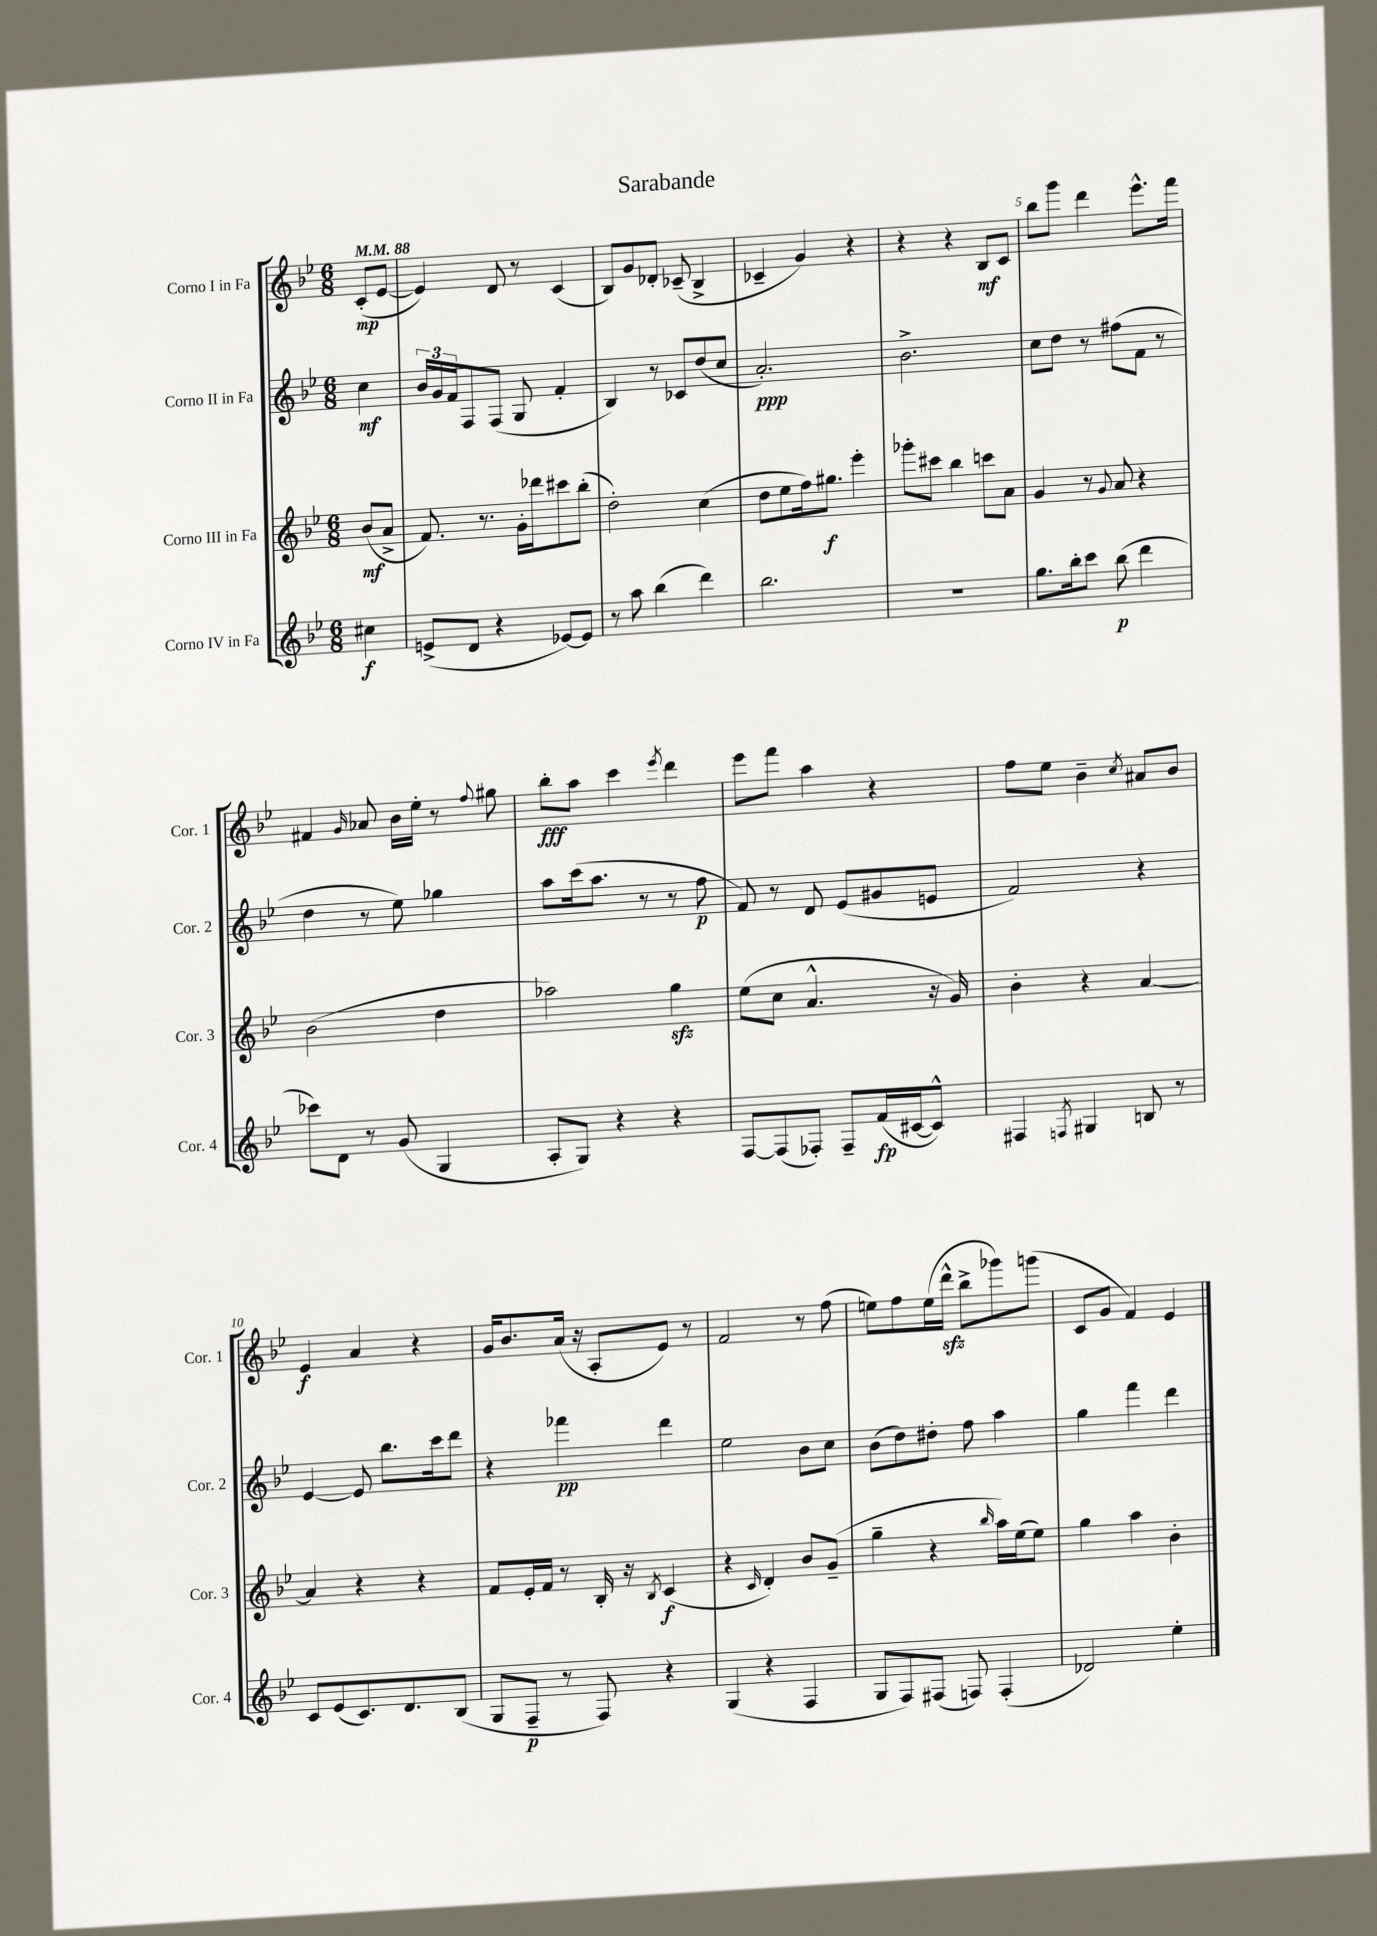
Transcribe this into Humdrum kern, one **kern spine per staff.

**kern	**dynam	**kern	**dynam	**kern	**dynam	**kern	**dynam
*part4	*part4	*part3	*part3	*part2	*part2	*part1	*part1
*staff4	*staff4	*staff3	*staff3	*staff2	*staff2	*staff1	*staff1
*I"Corno IV in Fa	*	*I"Corno III in Fa	*	*I"Corno II in Fa	*	*I"Corno I in Fa	*
*I'Cor. 4	*	*I'Cor. 3	*	*I'Cor. 2	*	*I'Cor. 1	*
*clefG2	*	*clefG2	*	*clefG2	*	*clefG2	*
*k[b-e-]	*	*k[b-e-]	*	*k[b-e-]	*	*k[b-e-]	*
*M6/8	*	*M6/8	*	*M6/8	*	*M6/8	*
*MM88	*	*MM88	*	*MM88	*	*MM88	*
=	=	=	=	=	=	=	=
4cc#X\	f	(8b-/L	mf	4cc\	mf	(8c'/L	mp
.	.	8a^/J	.	.	.	[8e-/J	.
=1	=1	=1	=1	=1	=1	=1	=1
(8en^/L	.	8.f/)	.	24b-/LL	.	4e-/])	.
.	.	.	.	24g/	.	.	.
.	.	.	.	24f/J	.	.	.
8d/J	.	.	.	8F/	.	.	.
.	.	8.r	.	.	.	.	.
4r	.	.	.	(8F/J	.	8d/	.
.	.	16g'\LL	.	8G/	.	8r	.
.	.	16ddd-X\J	.	.	.	.	.
[8e-X/L)	.	8ccc#X\	.	4f'/	.	(4c/	.
8e-/J]	.	(8bb-'\J	.	.	.	.	.
=2	=2	=2	=2	=2	=2	=2	=2
8r	.	2dd'\)	.	4B-/)	.	8B-/L)	.
8aa\	.	.	.	.	.	8g/	.
(4bb-\	.	.	.	8r	.	8d-X'/J	.
.	.	.	.	8c-X/L	.	(8c-X~/	.
4ddd\)	.	(4cc\	.	(8dd/	.	4B-^/	.
.	.	.	.	8cc/J	.	.	.
=3	=3	=3	=3	=3	=3	=3	=3
2.bb-\	.	8dd\L	.	2.a'/)	ppp	4c-X~/	.
.	.	8ee-\	.	.	.	.	.
.	.	16ff\k)	.	.	.	4g/)	.
.	.	8.gg#X\J	f	.	.	.	.
.	.	4eee-'\	.	.	.	4r	.
=4	=4	=4	=4	=4	=4	=4	=4
2.r	.	8ggg-X'\L	.	2.b-^\	.	4r	.
.	.	8ccc#X\J	.	.	.	.	.
.	.	4bb-\	.	.	.	4r	.
.	.	8cccn\L	.	.	.	8B-/L	mf
.	.	8a\J	.	.	.	8c/J	.
=5	=5	=5	=5	=5	=5	=5	=5
8.gg\L	.	4g/	.	8cc\L	.	8bb-\L	.
.	.	.	.	8dd\J	.	8ggg\J	.
16bb-'\k	.	.	.	.	.	.	.
8ccc\J	.	8r	.	8r	.	4ddd\	.
.	.	8qqg/	.	.	.	.	.
(8bb-\	p	8a/	.	(8ff#X\L	.	.	.
4ddd\	.	4r	.	8f\J	.	8.eee-^^\L	.
.	.	.	.	8r	.	.	.
.	.	.	.	.	.	16fff\Jk	.
!!LO:LB:g=z
=6	=6	=6	=6	=6	=6	=6	=6
8ccc-X\L)	.	(2b-\	.	4dd\	.	4f#X/	.
8d\J	.	.	.	.	.	.	.
.	.	.	.	.	.	16qqg/	.
8r	.	.	.	8r	.	8a-X/	.
(8g/	.	.	.	8ee-\)	.	16b-\LL	.
.	.	.	.	.	.	16ee-'\JJ	.
4G/	.	4dd\	.	4gg-X\	.	8r	.
.	.	.	.	.	.	8qqff/	.
.	.	.	.	.	.	8gg#X\	.
=7	=7	=7	=7	=7	=7	=7	=7
8A'/L	.	2aa-X\)	.	8aa\L	.	8bb-'\L	fff
8G/J)	.	.	.	(16ccc\k	.	8aa\J	.
.	.	.	.	8.aa\J	.	.	.
4r	.	.	.	.	.	4ccc\	.
.	.	.	.	8r	.	.	.
.	.	.	.	.	.	8qeee-/	.
4r	.	4ggzz\	.	8r	.	4ddd\	.
.	.	.	.	8ff\	p	.	.
=8	=8	=8	=8	=8	=8	=8	=8
[8F/L	.	(8ee-\L	.	8f/)	.	8eee-\L	.
(8F/]	.	8cc\J	.	8r	.	8fff\J	.
8F-X'/J)	.	4.a^^/	.	8d/	.	4aa\	.
8F-~/L	.	.	.	(8e-/L	.	.	.
(16f/L	fp	.	.	8g#X/	.	4r	.
[16c#X/J	.	.	.	.	.	.	.
8c#^^/J])	.	16r	.	8en/J	.	.	.
.	.	16g/)	.	.	.	.	.
=9	=9	=9	=9	=9	=9	=9	=9
4F#X/	.	4b-'\	.	2f/)	.	8ff\L	.
.	.	.	.	.	.	8ee-\J	.
8qFn/	.	.	.	.	.	.	.
4G#X/	.	4r	.	.	.	4b-~\	.
.	.	.	.	.	.	8qcc/	.
8Bn/	.	[4a/	.	4r	.	8a#X/L	.
8r	.	.	.	.	.	8b-/J	.
!!LO:LB:g=z
=10	=10	=10	=10	=10	=10	=10	=10
8c/L	.	4a/]	.	[4e-/	.	4e-/	f
(8e-/	.	.	.	.	.	.	.
8.c/)	.	4r	.	8e-/]	.	4a/	.
.	.	.	.	8.bb-\L	.	.	.
8.d/	.	.	.	.	.	.	.
.	.	4r	.	.	.	4r	.
.	.	.	.	16ccc\k	.	.	.
(8B-/J	.	.	.	8ddd\J	.	.	.
=11	=11	=11	=11	=11	=11	=11	=11
8G/L	.	8f/L	.	4r	.	16g/KL	.
.	.	.	.	.	.	8.b-/	.
8F~/J	p	16e-'/L	.	.	.	.	.
.	.	16f/JJ	.	.	.	.	.
8r	.	8r	.	4fff-X\	pp	(16a/Jk	.
.	.	.	.	.	.	16r	.
8F/)	.	16B-'/	.	.	.	8A'/L	.
.	.	16r	.	.	.	.	.
.	.	8qB-/	.	.	.	.	.
4r	.	(4c/	f	4ddd\	.	8e-/J)	.
.	.	.	.	.	.	8r	.
=12	=12	=12	=12	=12	=12	=12	=12
(4G/	.	4r	.	2ee-\	.	2f/	.
.	.	16qqc/	.	.	.	.	.
4r	.	4d'/)	.	.	.	.	.
4F/	.	8b-/L	.	8b-\L	.	8r	.
.	.	(8g~/J	.	8cc\J	.	(8ff\	.
=13	=13	=13	=13	=13	=13	=13	=13
8G/L	.	4gg~\	.	(8b-\L	.	8een\L)	.
8F/)	.	.	.	8dd\)	.	8ff\	.
(8F#X/J	.	4r	.	8dd#X'\J	.	(16ee\L	.
.	.	.	.	.	.	16dddzz^^\JJ	.
8Fn/)	.	.	.	8ff\	.	8bb-^\L	.
.	.	16qqbb-/	.	.	.	.	.
(4F'/	.	16aa\LL)	.	4aa\	.	8ggg-X\)	.
.	.	(16ee-\J	.	.	.	.	.
.	.	8ee-\J)	.	.	.	(8gggn\J	.
=14	=14	=14	=14	=14	=14	=14	=14
2d-X/)	.	4gg\	.	4gg\	.	8c/L	.
.	.	.	.	.	.	8g/J	.
.	.	4aa\	.	4fff\	.	4f/)	.
4ee-'\	.	4b-'\	.	4ddd\	.	4e-/	.
==	==	==	==	==	==	==	==
*-	*-	*-	*-	*-	*-	*-	*-
